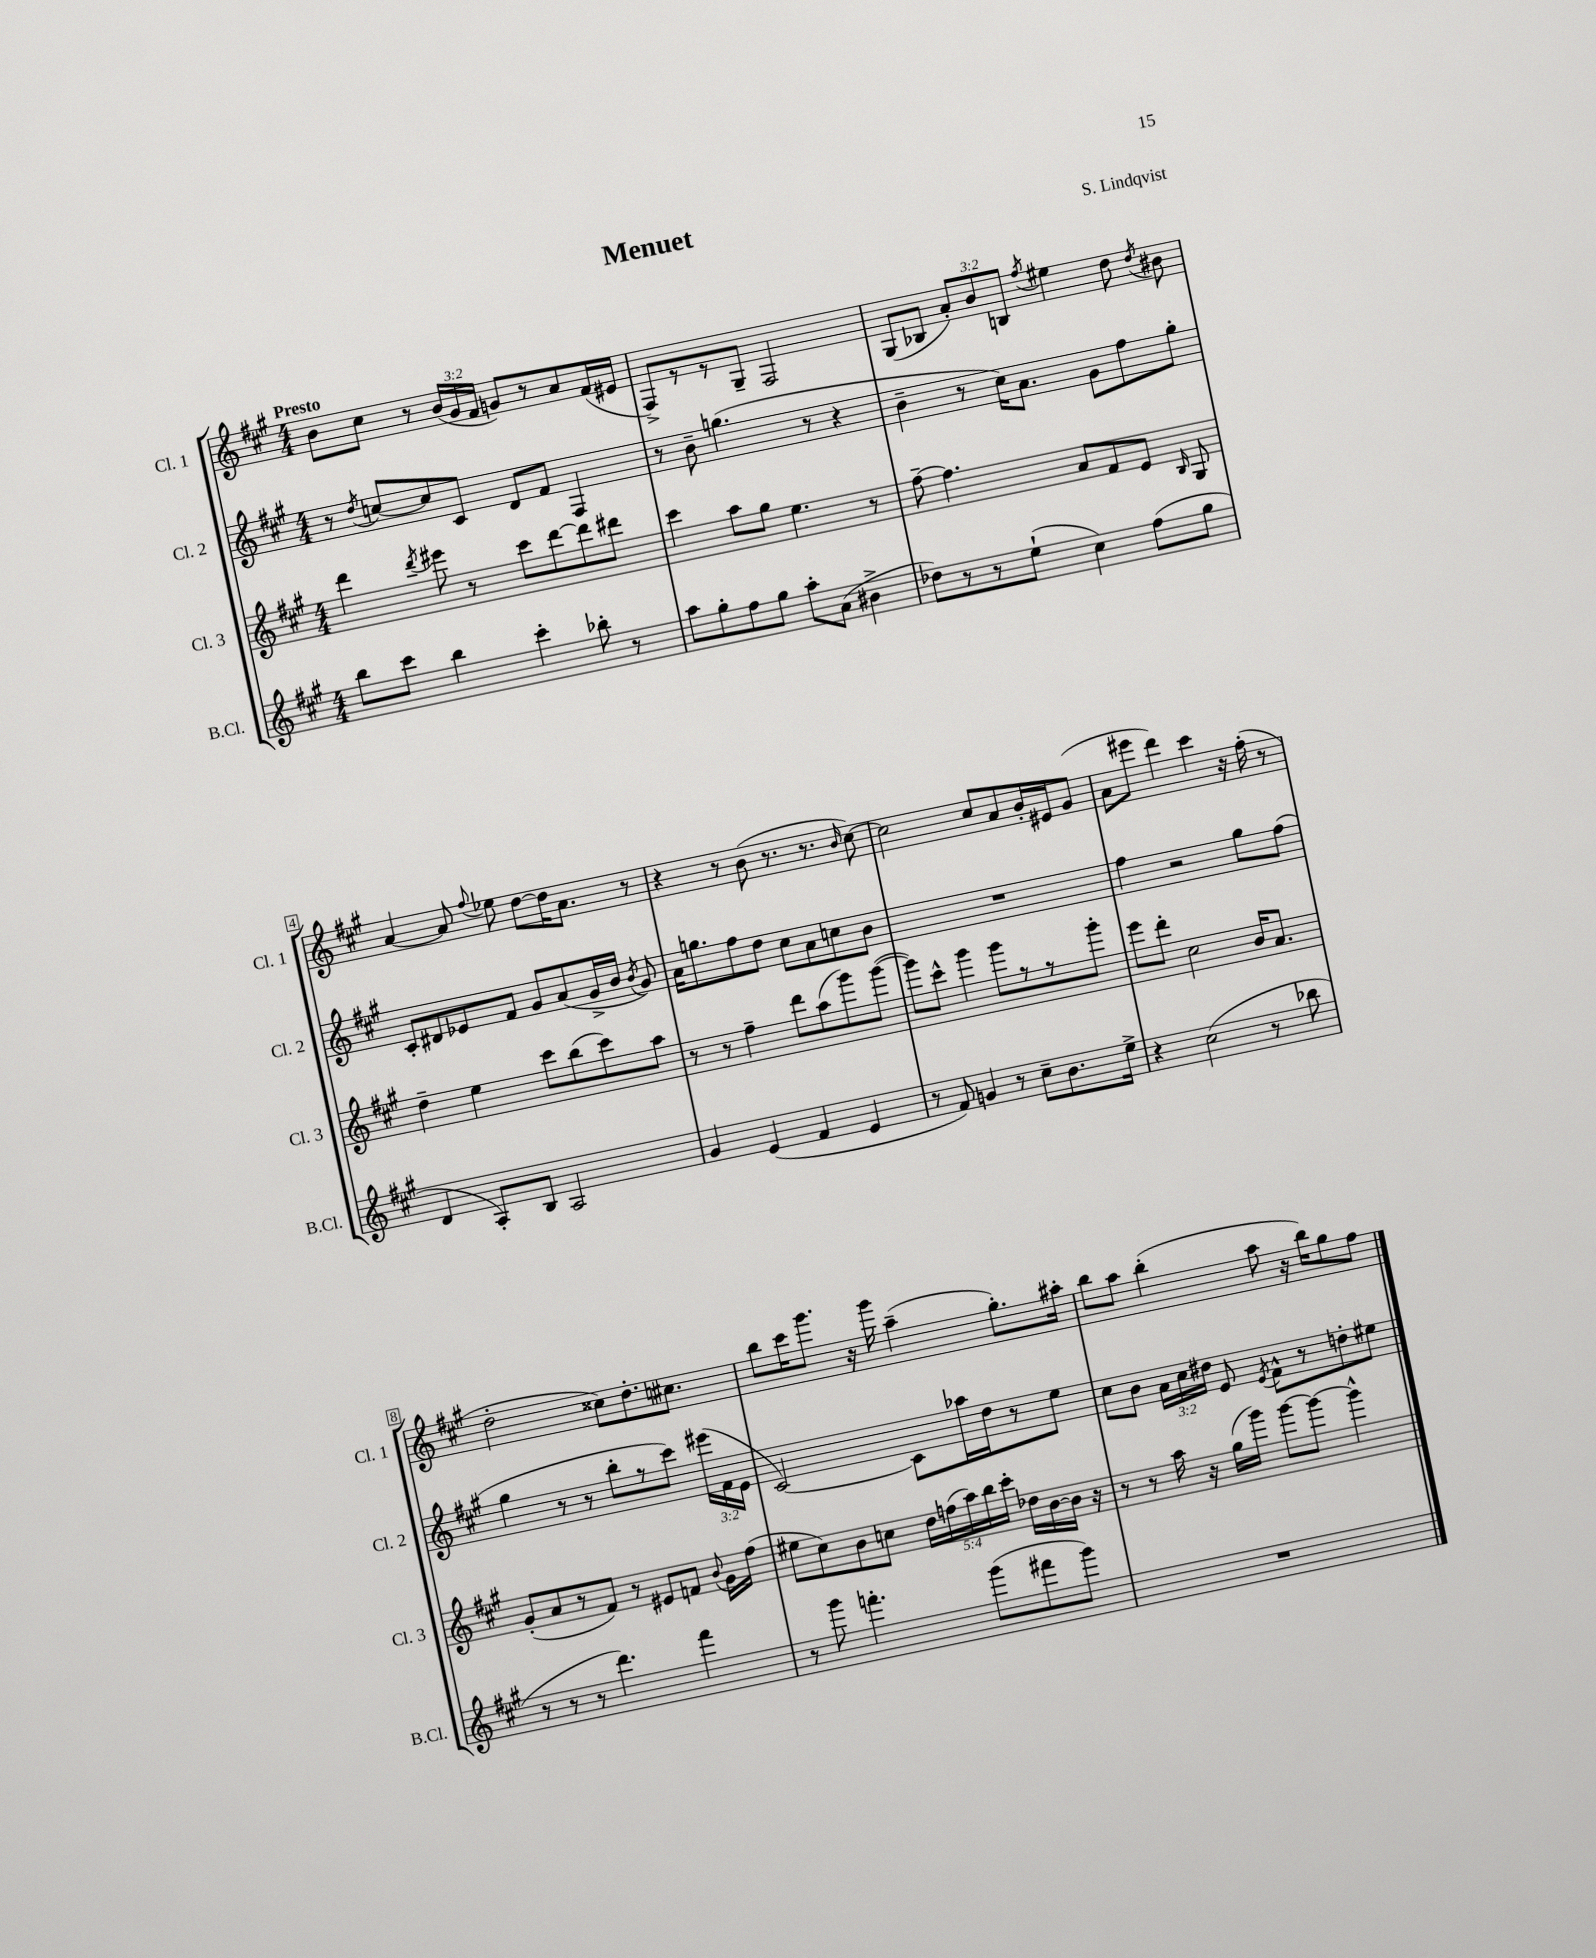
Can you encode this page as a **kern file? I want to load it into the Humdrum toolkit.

**kern	**kern	**kern	**kern
*part4	*part3	*part2	*part1
*staff4	*staff3	*staff2	*staff1
*I"B.Cl.	*I"Cl. 3	*I"Cl. 2	*I"Cl. 1
*I'B.Cl.	*I'Cl. 3	*I'Cl. 2	*I'Cl. 1
*clefG2	*clefG2	*clefG2	*clefG2
*k[f#c#g#]	*k[f#c#g#]	*k[f#c#g#]	*k[f#c#g#]
*M4/4	*M4/4	*M4/4	*M4/4
=1	=1	=1	=1
!	!	!	!LO:TX:a:B:t=Presto
8bb\L	4ddd\	8r	8b\L
.	.	8qdd/	.
8ccc#\J	.	[8ccn/L	8cc#\J
.	8qddd/	.	.
4bb\	8eee#X\	8cc/]	8r
.	8r	8c#/J	(24b/LL
.	.	.	24g#/
.	.	.	24f#/JJ
4ccc#'\	8ccc#\L	8d/L	8gn/L)
.	[8ddd\	8f#/J	8r
8bb-X'\	8ddd\]	4F#/	8a/
8r	8ddd#X\J	.	(16f#/L
.	.	.	16e#X/JJ
=2	=2	=2	=2
8aa\L	4ccc#\	8r	8F#^/L)
8gg#'\	.	8b~\	8r
8ff#\	8aa\L	(4.ggn\	8r
8gg#\J	8gg#\J	.	8G#~/J
8aa'\L	4.ee\	.	2F#/
(8a\J	.	8r	.
4b#X^\	.	4r	.
.	8r	.	.
=3	=3	=3	=3
8dd-X\L)	[8ff#~\	4b~\	(8G#/L
8r	4.ff#\]	.	8B-X/J
8r	.	8r	12a'/L)
.	.	.	12b/
(8ee`\J	.	16cc#\KL)	.
.	.	.	12Bn/J
.	.	8.a\J	.
.	.	.	8qff#/
4cc#\)	8a/L	.	4ee#X\
.	8f#/	8g#\L	.
(8ff#\L	8e/J	8ff#\	8dd\
.	16qqB/	.	8qdd/
8gg#\J	8G#/	8gg#'\J	8b#X\
!!LO:LB:g=z
=4	=4	=4	=4
4d/	4dd~\	8c#'/L	[4a/
.	.	8d#X/	.
8A'/L)	4ee\	8e-X/	8a/]
.	.	.	8qqff#/
8B/J	.	8f#/J	8ee-X\
2A/	8ccc#\L	8g#/L	[8dd\L
.	(8bb\	(8a/	16dd\K]
.	.	.	8.a\J
.	8ccc#\)	16g#^/L	.
.	.	16b/JJ	.
.	.	8qb/	.
.	8aa\J	8g#/)	8r
=5	=5	=5	=5
4g#/	8r	16a\KL	4r
.	.	8.ggn\	.
.	8r	.	.
(4e/	4ff#~\	8ff#\	8r
.	.	8dd\J	(8b\
4f#/	8ddd\L	8cc#\L	8.r
.	(8aa\	8a\	.
.	.	.	8.r
4e/	8ggg#\)	8ccn\	.
.	.	.	16qqb/
.	([8ggg#\J	8b\J	[8cc#\)
=6	=6	=6	=6
8r	8ggg#\L])	1r	2cc#\]
8f#/)	8ccc#^^\J	.	.
4gn/	4ggg#\	.	.
8r	8ggg#\L	.	8cc#/L
8cc#~\L	8r	.	8a/
8.b\	8r	.	16b'/L
.	.	.	16e#X/J
.	8ggg#'\J	.	(8g#/J
16ee^\Jk	.	.	.
=7	=7	=7	=7
4r	8eee\L	4ff#\	8a\L
.	8ddd'\J	.	8eee#X\J
(2cc#\	2cc#\	2r	4ddd\)
.	.	.	4ccc#\
8r	16b/KL	8gg#\L	16r
.	8.a/J	.	(16ff#'\
8bb-X\	.	(8ff#\J	8r
!!LO:LB:g=z
=8	=8	=8	=8
8r	(8g#'/L	4gg#\	2dd'\
8r	8a/	.	.
8r	8r	8r	.
4.ddd\)	8f#/J)	8r	.
.	8r	8bb'\L	8cc##X\L)
.	8e#X/L	8r	8.dd'\
4fff#\	8fn/J	8ccc#\J)	.
.	.	.	8.cc#X\J
.	8qqb/	.	.
.	16g#\LL	(24eee#X\LL	.
.	.	24f#\	.
.	(16ff#\JJ	.	.
.	.	24e\JJ	.
=9	=9	=9	=9
8r	8ee#X\L	[2c#/)	8bb\L
8ggg#\	8cc#\)	.	16ccc#\K
.	.	.	8.ggg#\J
4.fffn'\	8b\	.	.
.	8ccn\J	.	16r
.	.	.	16ggg#\
.	20dd\LL	8c#\L]	(4aa~\
.	(20ffn\	.	.
.	20aa\)	.	.
(8ggg#\L	.	16aa-X\L	.
.	20bb\	.	.
.	.	16dd\J	.
.	20ccc#'\JJ	.	.
8fff#X\	16dd-X\LL	8r	8.gg#'\L)
.	[16b\	.	.
8ggg#\J)	16b\JJ]	8ee\J	.
.	16r	.	16aa#X'\Jk
=10	=10	=10	=10
1r	8r	8cc#\L	8bb\L
.	8r	8b\J	8aa\J
.	16aa\	24a\LL	(4bb'\
.	.	24cc#\	.
.	16r	.	.
.	.	24dd#X\JJ	.
.	(16gg#\LL	8e/	.
.	16ggg#\JJ)	.	.
.	.	8qe/	.
.	[8ggg#\L	8f#^^\L	8aa\
.	8ggg#\J_	8r	16r
.	.	.	16bb\KL)
.	4ggg#^^\]	8ddn'\	8gg#\
.	.	8ee#X\J	8ff#\J
==	==	==	==
*-	*-	*-	*-
